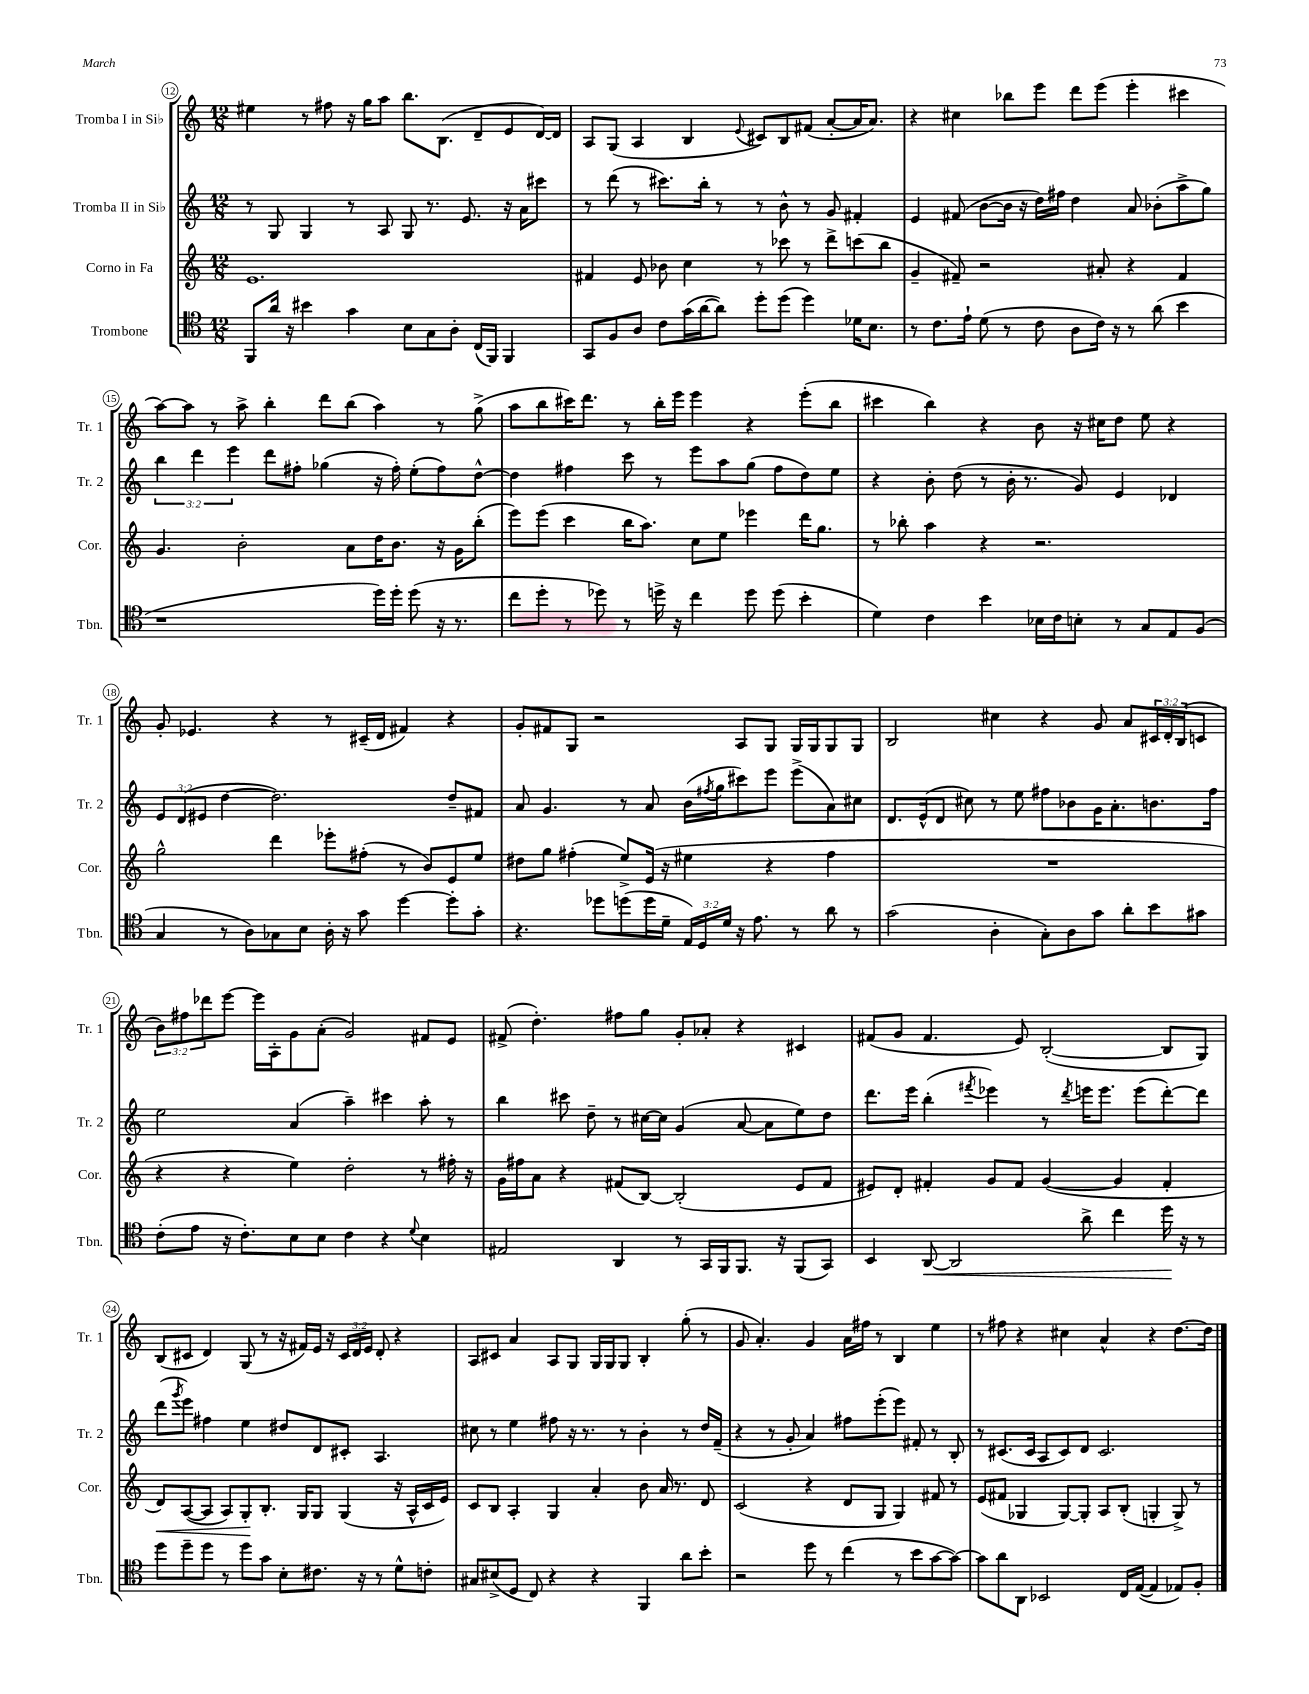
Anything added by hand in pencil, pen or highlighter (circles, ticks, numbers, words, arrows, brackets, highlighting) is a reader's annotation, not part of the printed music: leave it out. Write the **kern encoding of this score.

**kern	**kern	**kern	**kern
*staff4	*staff3	*staff2	*staff1
*clefC4	*clefG2	*clefG2	*clefG2
*k[]	*k[]	*k[]	*k[]
*M12/8	*M12/8	*M12/8	*M12/8
8FF	1.e	8r	4ee#
16a	.	8G	.
16r	.	.	.
4b#	.	4G	8r
.	.	.	8ff#
4g	.	8r	16r
.	.	.	16gg
.	.	8A	8aa
8B	.	8G	8.bb
8G	.	8.r	.
.	.	.	(8.B
8A'	.	.	.
.	.	8.e	.
(16C	.	.	8d~
16FF)	.	.	.
4FF	.	16r	8e
.	.	16a	.
.	.	8ccc#	[16d)
.	.	.	16d]
=	=	=	=
8GG	4f#	8r	8A
8F	.	(8ddd	(8G
8A	8e	8r	4A
8c	8b-	8.ccc#)	.
(16g	4cc	.	4B
[16a	.	16bb'	.
8a])	.	8r	.
.	.	.	8qqe
8dd'	8r	8r	8c#)
(8dd	8ccc-	8b^^	8B
4dd)	8r	8r	(8f#
.	8ddd^	8g	[8a'
16d-	(8ccc	4f#'	16a]
8.B	.	.	8.a)
.	8bb	.	.
=	=	=	=
8r	4g~	4e	4r
8.c	.	.	.
.	8f#~)	(8f#	4cc#
16e`	.	.	.
(8d	2r	[8b	.
8r	.	16b]	8bb-
.	.	16r	.
8c	.	16dd)	8eee
.	.	16ff#	.
8A	.	4dd	8ddd
16c)	8a#'	.	(8eee
16r	.	.	.
8r	4r	8a	4eee'
(8a	.	(8b-'	.
4b	4f#	8aa^	4ccc#
.	.	8gg)	.
=	=	=	=
1r	4.g	6bb	[8aa)
.	.	.	8aa]
.	.	6ddd	.
.	.	.	8r
.	.	6eee	.
.	2b'	.	8aa^
.	.	8ddd	4bb'
.	.	8ff#'	.
.	.	(4gg-	8ddd
.	8a	.	(8bb
16dd)	16dd	16r	4aa)
16dd'	8.b	16ff#')	.
(8dd	.	(8ee'	.
16r	16r	8ff#)	8r
8.r	16g	.	.
.	(8bb'	[8dd^^	(8gg^
=	=	=	=
8cc	8eee)	4dd]	8aa
8dd'	(8eee	.	8bb
8r	4ccc	4ff#	16ccc#)
.	.	.	8.ddd
8dd-)	.	.	.
8r	16bb	8ccc	8r
.	8.aa)	.	.
16dd^	.	8r	16bb'
16r	.	.	16eee
4cc	8cc	8eee	4eee
.	8ee	8aa	.
8dd	4eee-	(8gg	4r
(8dd	.	8ff#	.
4b'	16ddd	8dd)	(8eee'
.	8.gg	.	.
.	.	8ee	8bb
=	=	=	=
4d)	8r	4r	4ccc#
.	8bb-'	.	.
4c	4aa	8b'	4bb)
.	.	(8dd	.
4b	4r	8r	4r
.	.	16b'	.
.	.	8.r	.
16B-	2.r	.	8b
16c	.	.	.
8B'	.	8g)	16r
.	.	.	16cc#
8r	.	4e	8dd
8G	.	.	8ee
8E	.	4d-	4r
(8F	.	.	.
=	=	=	=
4G	2gg^^	12e	8g'
.	.	(12d	.
.	.	.	4.e-
.	.	12e#	.
8r	.	[4dd	.
8A)	.	.	.
8G-	4ddd	2.dd])	4r
8B	.	.	.
16A'	8eee-'	.	8r
16r	.	.	.
8g	(8ff#'	.	(16c#~
.	.	.	16d
[4dd	8r	.	4f#)
.	8b)	.	.
8dd']	8e	8dd~	4r
8g'	8ee	8f#	.
=	=	=	=
4.r	8dd#	8a	8g'
.	8gg	4.g	8f#
.	(4ff#'	.	8G
8dd-	.	.	2r
(8dd	8ee^)	8r	.
16dd	(16e	8a	.
16d~	16r	.	.
24E)	4ee#	(16b	.
24D	.	.	.
.	.	8qff#	.
.	.	16gg	.
24d	.	.	.
16r	.	8ccc#)	8A
8.e	.	.	.
.	4r	8eee	8G
8r	.	(8eee^	16G
.	.	.	16G
8a	4ff#	8a)	8G
8r	.	8cc#	8G
=	=	=	=
(2g	1.r	8.d	2B
.	.	(16e^^	.
.	.	8d	.
.	.	8cc#)	.
4A'	.	8r	4cc#
.	.	8ee	.
8G')	.	8ff#	4r
8A	.	8b-	.
8g	.	16g	8g
.	.	8.a'	.
8a'	.	.	8a
8b	.	8.b	24c#
.	.	.	24d'
.	.	.	(24B
8g#	.	.	8c
.	.	16ff#	.
=	=	=	=
(8c'	4r	2ee	12b)
.	.	.	12ff#
8e	.	.	.
.	.	.	12ddd-
16r	4r	.	[8eee
8.c')	.	.	.
.	.	.	16eee]
.	.	.	16A'
8B	4ee)	(4a	8g
8B	.	.	(8a'
4c	2dd'	4aa~)	2g)
4r	.	4ccc#	.
8qqd	.	.	.
4B	8r	8aa'	8f#
.	16ff#'	8r	8e
.	16r	.	.
=	=	=	=
2E#	16g	4bb	(8f#^
.	16ff#	.	.
.	8a	.	4.dd')
.	4r	8ccc#	.
.	.	8dd~	.
4AA	(8f#	8r	8ff#
.	[8B)	[16cc#	8gg
.	.	16cc#]	.
8r	(2B']	(4g	8g'
16GG	.	.	8a-'
16FF	.	.	.
8.FF	.	[8a	4r
.	.	8a]	.
16r	.	.	.
(8FF	8e	8ee)	4c#
8GG)	8f#	8dd	.
=	=	=	=
4BB	8e#)	8.ddd	(8f#
.	8d'	.	8g
.	.	16eee	.
[8AA	4f#'	(4bb'	4.f#
2AA]	.	.	.
.	.	8qfff#	.
.	8g	4eee-)	.
.	8f#	.	8e)
.	([4g	8r	([2B'
.	.	8qddd	.
8a^	.	16eee	.
.	.	8.eee	.
4cc	4g]	.	.
.	.	(8eee	.
16dd	4f#'	[8ddd')	8B]
16r	.	.	.
8r	.	8ddd]	8G)
=	=	=	=
8dd	8d)	(8ddd	(8B
.	.	8qggg	.
8dd~	([8A	8eee)	8c#
8dd	8A]	4ff#	4d)
8r	8A)	.	.
8dd	8G'	4ee	(8G
8g	8.B'	.	8r
8B'	.	8dd#	16r
.	16G	.	16f#)
8.c#	8G	8d	16e
.	.	.	16r
.	(4G	8c#'	24c#
.	.	.	24d
16r	.	.	.
.	.	.	24e
8r	.	4.A	8d'
8d^^	16r	.	4r
.	16A^^	.	.
8c'	16c	.	.
.	16e)	.	.
=	=	=	=
8G#	8c	8cc#	8A
(8B#^	8B	8r	8c#
8D	4A'	4ee	4a
8C)	.	.	.
4r	4G	8ff#	8A
.	.	16r	8G
.	.	8.r	.
4r	4a'	.	16G
.	.	.	16G
.	.	8r	8G
4FF	8b	4b'	4B'
.	16a	.	.
.	8.r	.	.
8a	.	8r	(8gg'
8b'	8d	16dd	8r
.	.	(16f~	.
=	=	=	=
2r	(2c	4r	8g
.	.	.	4.a')
.	.	8r	.
.	.	8g'	.
8dd	4r	4a)	4g
8r	.	.	.
(4cc	8d	8ff#	16a
.	.	.	16ff#
.	8G	(8eee'	8r
8r	4G)	8eee)	4B
8b	.	8f#'	.
[8g	8f#	8r	4ee
8g_)	8r	8B'	.
=	=	=	=
8g]	(8e	8r	8r
8a	8f#	(8.c#	8ff#
8AA	4G-	.	4r
.	.	16c#	.
2BB-	.	8A	.
.	[8G-)	8c#)	4cc#
.	8G-']	8d	.
.	8A	2.c#	4a^^
16C	(8B'	.	.
([16E	.	.	.
4E]	4G'	.	4r
8E-)	8G^)	.	[8.dd
8F'	8r	.	.
.	.	.	16dd]
==	==	==	==
*-	*-	*-	*-
